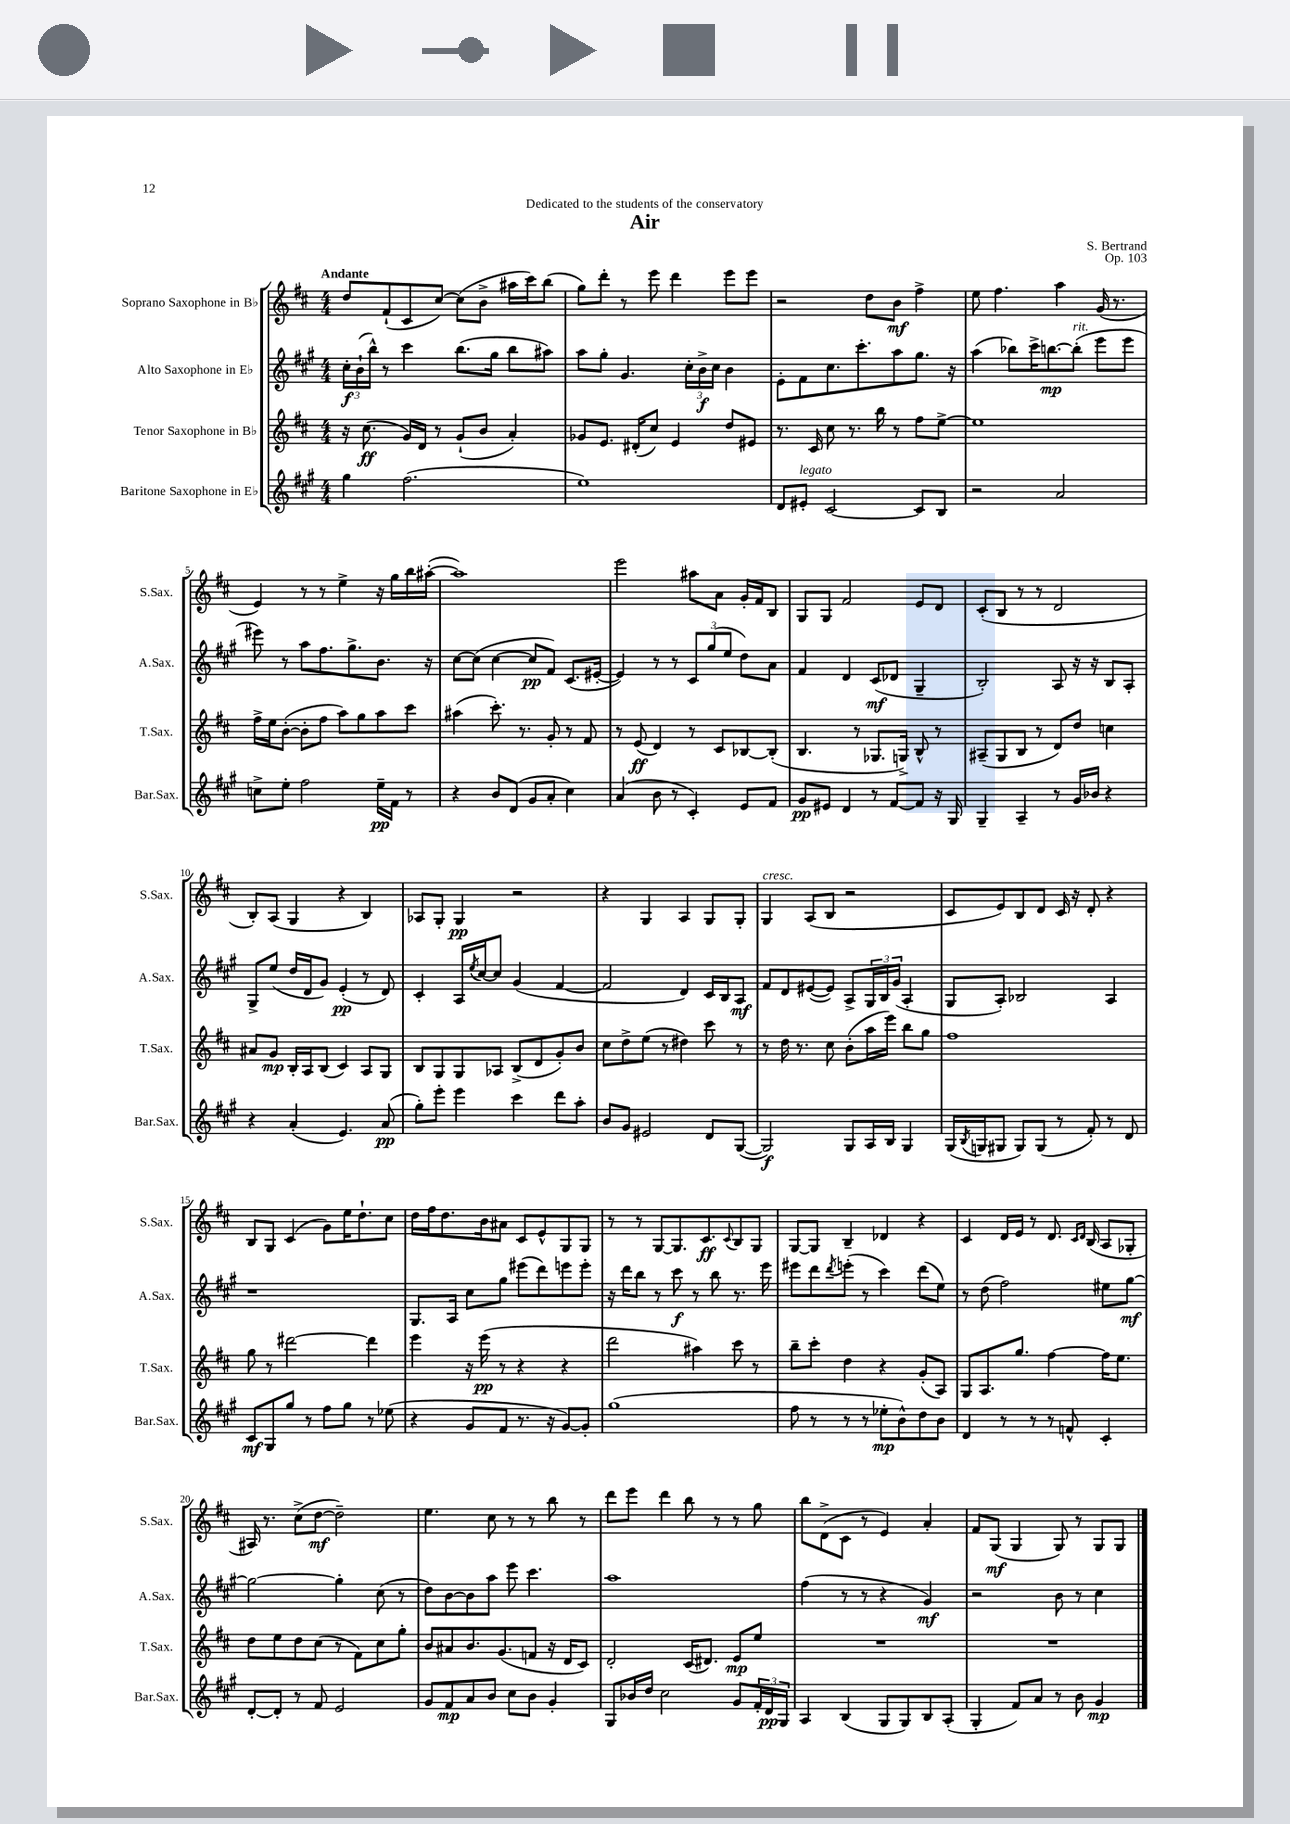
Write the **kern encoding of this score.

**kern	**kern	**kern	**kern
*staff4	*staff3	*staff2	*staff1
*clefG2	*clefG2	*clefG2	*clefG2
*k[f#c#g#]	*k[f#c#]	*k[f#c#g#]	*k[f#c#]
*M4/4	*M4/4	*M4/4	*M4/4
4gg#	16r	24cc#'	8dd
.	.	(24b`	.
.	(8.cc#	.	.
.	.	24bb^^)	.
.	.	8r	(8f#`
(2.ff#	16g)	4ccc#	8c#
.	16d	.	.
.	8r	.	[8cc#)
.	(8g`	(8.bb	(8cc#]
.	8b	.	8b^
.	.	16gg#	.
.	4a')	8bb	16aa#
.	.	.	16ccc#)
.	.	8aa#)	(8bb
=	=	=	=
1ee)	8g-	8aa	8gg)
.	8.e	8gg#'	8ddd'
.	.	4.g#	8r
.	(16d#'	.	.
.	8cc#)	.	8eee
.	4e	.	4ddd
.	.	24cc#'	.
.	.	24b^	.
.	.	24cc#	.
.	8dd	4b	8eee
.	8e#	.	8eee
=	=	=	=
8d	8.r	8e'	2r
8e#'	.	8f#	.
.	16c#	.	.
[2c#	8cc#	8.cc#	.
.	8.r	.	.
.	.	8.ccc#'	.
.	.	.	8dd
.	16bb	.	.
.	8r	8aa	8b
8c#]	8ff#	8.gg#	4ff#^
8B	[8ee^	.	.
.	.	16r	.
=	=	=	=
2r	1ee]	(4aa	8ee
.	.	.	4.ff#
.	.	8bb-)	.
.	.	16ccc#^	.
.	.	[8.bb	.
2a	.	.	4aa
.	.	(8bb']	.
.	.	8eee	(16g
.	.	.	8.r
.	.	8eee	.
=	=	=	=
8cc^	16ff#^	8eee#)	4e)
.	16ee	.	.
8ee'	([8b'	8r	.
2ff#	8b']	8aa	8r
.	8ff#	8.ff#	8r
.	8aa)	.	4ee^
.	.	8.gg#^	.
.	8gg	.	.
16ee~	8aa	8.b	16r
16f#	.	.	16gg
8r	8ccc#	.	16bb
.	.	16r	([16aa#'
=	=	=	=
4r	(4aa#	[8cc#	1aa#])
.	.	(8cc#]	.
8b	8.ccc#')	[4cc#	.
(8d	.	.	.
.	8.r	.	.
8g#	.	8cc#]	.
8a'	8g'	8f#)	.
4cc#)	8r	(8.c#	.
.	8f#	.	.
.	.	[16e#'	.
=	=	=	=
(4a	8r	4e#])	2eee
.	(8e	.	.
8b	4d)	8r	.
8r	.	8r	.
4c#')	8r	12c#	8aa#
.	.	(12gg#	.
.	8c#	.	8a
.	.	12ee	.
8e	[8B-	8dd)	16g'
.	.	.	16f#
8f#	(8B-']	8a	8B
=	=	=	=
8g#	4.B	4f#	8G
8e#	.	.	8G
4d	.	4d	2f#
.	8r	.	.
8r	8.G-	(8c#	.
[8f#	.	8d-	.
.	16G^)	.	.
8f#]	8B^^	4G#~	8e
16r	8r	.	8d
16G#	.	.	.
=	=	=	=
4G#~	(8A#~	2B')	(8c#'
.	8G	.	8B
4A~	8B	.	8r
.	8r	.	8r
8r	8d)	8A	2d
16g#	8dd	16r	.
16b-	.	16r	.
4r	4cc	8B	.
.	.	8A'	.
=	=	=	=
4r	8a#	8G#^	8B')
.	8g	(8ee	(8A
(4a'	16B'	16dd	4G
.	16A	16d	.
.	(8B	8g#)	.
4.e)	4c#)	(4e'	4r
.	8A	8r	4B)
(8a	8G	8d)	.
=	=	=	=
8gg#')	8B	4c#'	8A-
8eee'	8G	.	8G'
4eee	8G	16A	4G
.	.	8qee	.
.	.	[16cc#	.
.	8A-	8cc#]	.
4ccc#	(8B^	(4g#	2r
.	8d	.	.
8ddd	8g')	[4f#	.
8aa'	8b	.	.
=	=	=	=
8b	8cc#	2f#]	4r
8g#	8dd^	.	.
2e#	(8ee	.	4G
.	8r	.	.
.	4dd#)	4d)	4A
8d	8ccc#	16c#	8G
.	.	16B	.
([8G#	8r	8A	8G'
=	=	=	=
2G#])	8r	8f#	4G
.	16dd	8d	.
.	8.r	.	.
.	.	([8e#	(8A
.	8cc#	8e#])	8B
8G#	(8b'	8A^	2r
16A	16aa	24G#	.
.	.	24B	.
16B	16eee)	.	.
.	.	(24g#	.
4G#	8bb	4A'	.
.	8gg	.	.
=	=	=	=
(16G#	1ff#	8G#	8c#
8qB	.	.	.
16G	.	.	.
8G#	.	8A')	8e)
8G#)	.	2B-	8B
(8G#	.	.	8d
8r	.	.	16c#
.	.	.	16r
8f#')	.	.	8d'
8r	.	4A	4r
8d	.	.	.
=	=	=	=
8c#	8gg	1r	8B
8G#	8r	.	8G
8gg#	[2ddd#	.	(4c#
8r	.	.	.
8ff#	.	.	8g)
8gg#	.	.	16ee
.	.	.	8.dd`
8r	4ddd#]	.	.
(8ee-	.	.	8cc#
=	=	=	=
4r	4eee	8.G#	16dd
.	.	.	16ff#
.	.	.	8.dd
.	.	16A	.
8g#	16r	8cc#	.
.	(16eee	.	16b
8f#	8r	8gg#	8a#
8.r	4r	(8eee#	8c#
.	.	8ddd)	8e^^
16r	.	.	.
[8g#)	4r	8eee	8G
8g#']	.	8eee'	8G
=	=	=	=
(1gg#	2ddd	16r	8r
.	.	16ddd	.
.	.	8bb	8r
.	.	8r	[8G
.	.	8ccc#	8.G]
.	4aa#)	8r	.
.	.	.	8.c#
.	.	8bb	.
.	.	.	8qqc#
.	8ccc#	8.r	8B
.	8r	.	8G
.	.	16eee	.
=	=	=	=
8ff#	8bb~	8eee#	[8G
8r	8ccc#'	8ddd	8G]
.	.	8qddd	.
8r	4dd	(8eee'	4B~
8r	.	8r	.
8ee-'	4r	4ccc#)	4d-
8b^^)	.	.	.
8dd	(8g'	(8ddd	4r
8b	8A)	8ee)	.
=	=	=	=
4d	8G	8r	4c#
.	8.A	(8dd	.
8r	.	2ff#)	16d
.	8.gg	.	16e
8r	.	.	8r
8r	[4ff#	.	8.d
8f^^	.	.	.
.	.	.	16qqc#
.	.	.	16qqd
.	.	.	(16B
4c#'	16ff#]	8ee#	8A
.	8.ee	.	.
.	.	[8gg#	8G-'
=	=	=	=
[8d'	8dd	2gg#_	16A#)
.	.	.	8.r
8d']	8ee	.	.
8r	8dd	.	(8cc#^
8f#	(8cc#	.	[8dd
2e	8r	4gg#']	2dd~])
.	8f#)	.	.
.	8cc#	(8cc#	.
.	8gg'	8r	.
=	=	=	=
8g#	8b	8dd)	4.ee
8f#	8a#	[8b	.
8a	8.b	8b]	.
8b	.	8aa	8cc#
.	(8.g	.	.
8cc#	.	8eee	8r
8b	8f	4.ccc#	8r
4g#'	16r	.	8bb
.	16d	.	.
.	8c#)	.	8r
=	=	=	=
8G#	2d'	1aa	8ddd
16b-	.	.	8eee
16dd	.	.	.
2cc#	.	.	4ddd
.	(16c#	.	8bb
.	8.d#)	.	.
.	.	.	8r
8g#	8e	.	8r
24f#'	8ee	.	8gg
24d	.	.	.
24G#	.	.	.
=	=	=	=
4A	1r	(4ff#	8bb
.	.	.	(8d^
(4B	.	8r	8c#
.	.	8r	8r
8G#	.	4r	4e)
8G#)	.	.	.
8B	.	4g#)	4a'
(8A'	.	.	.
=	=	=	=
4G#'	1r	2r	8f#
.	.	.	(8G
8f#)	.	.	4G
8a	.	.	.
8r	.	8b	8G)
8b	.	8r	8r
4g#	.	4cc#	8G
.	.	.	8G
==	==	==	==
*-	*-	*-	*-
